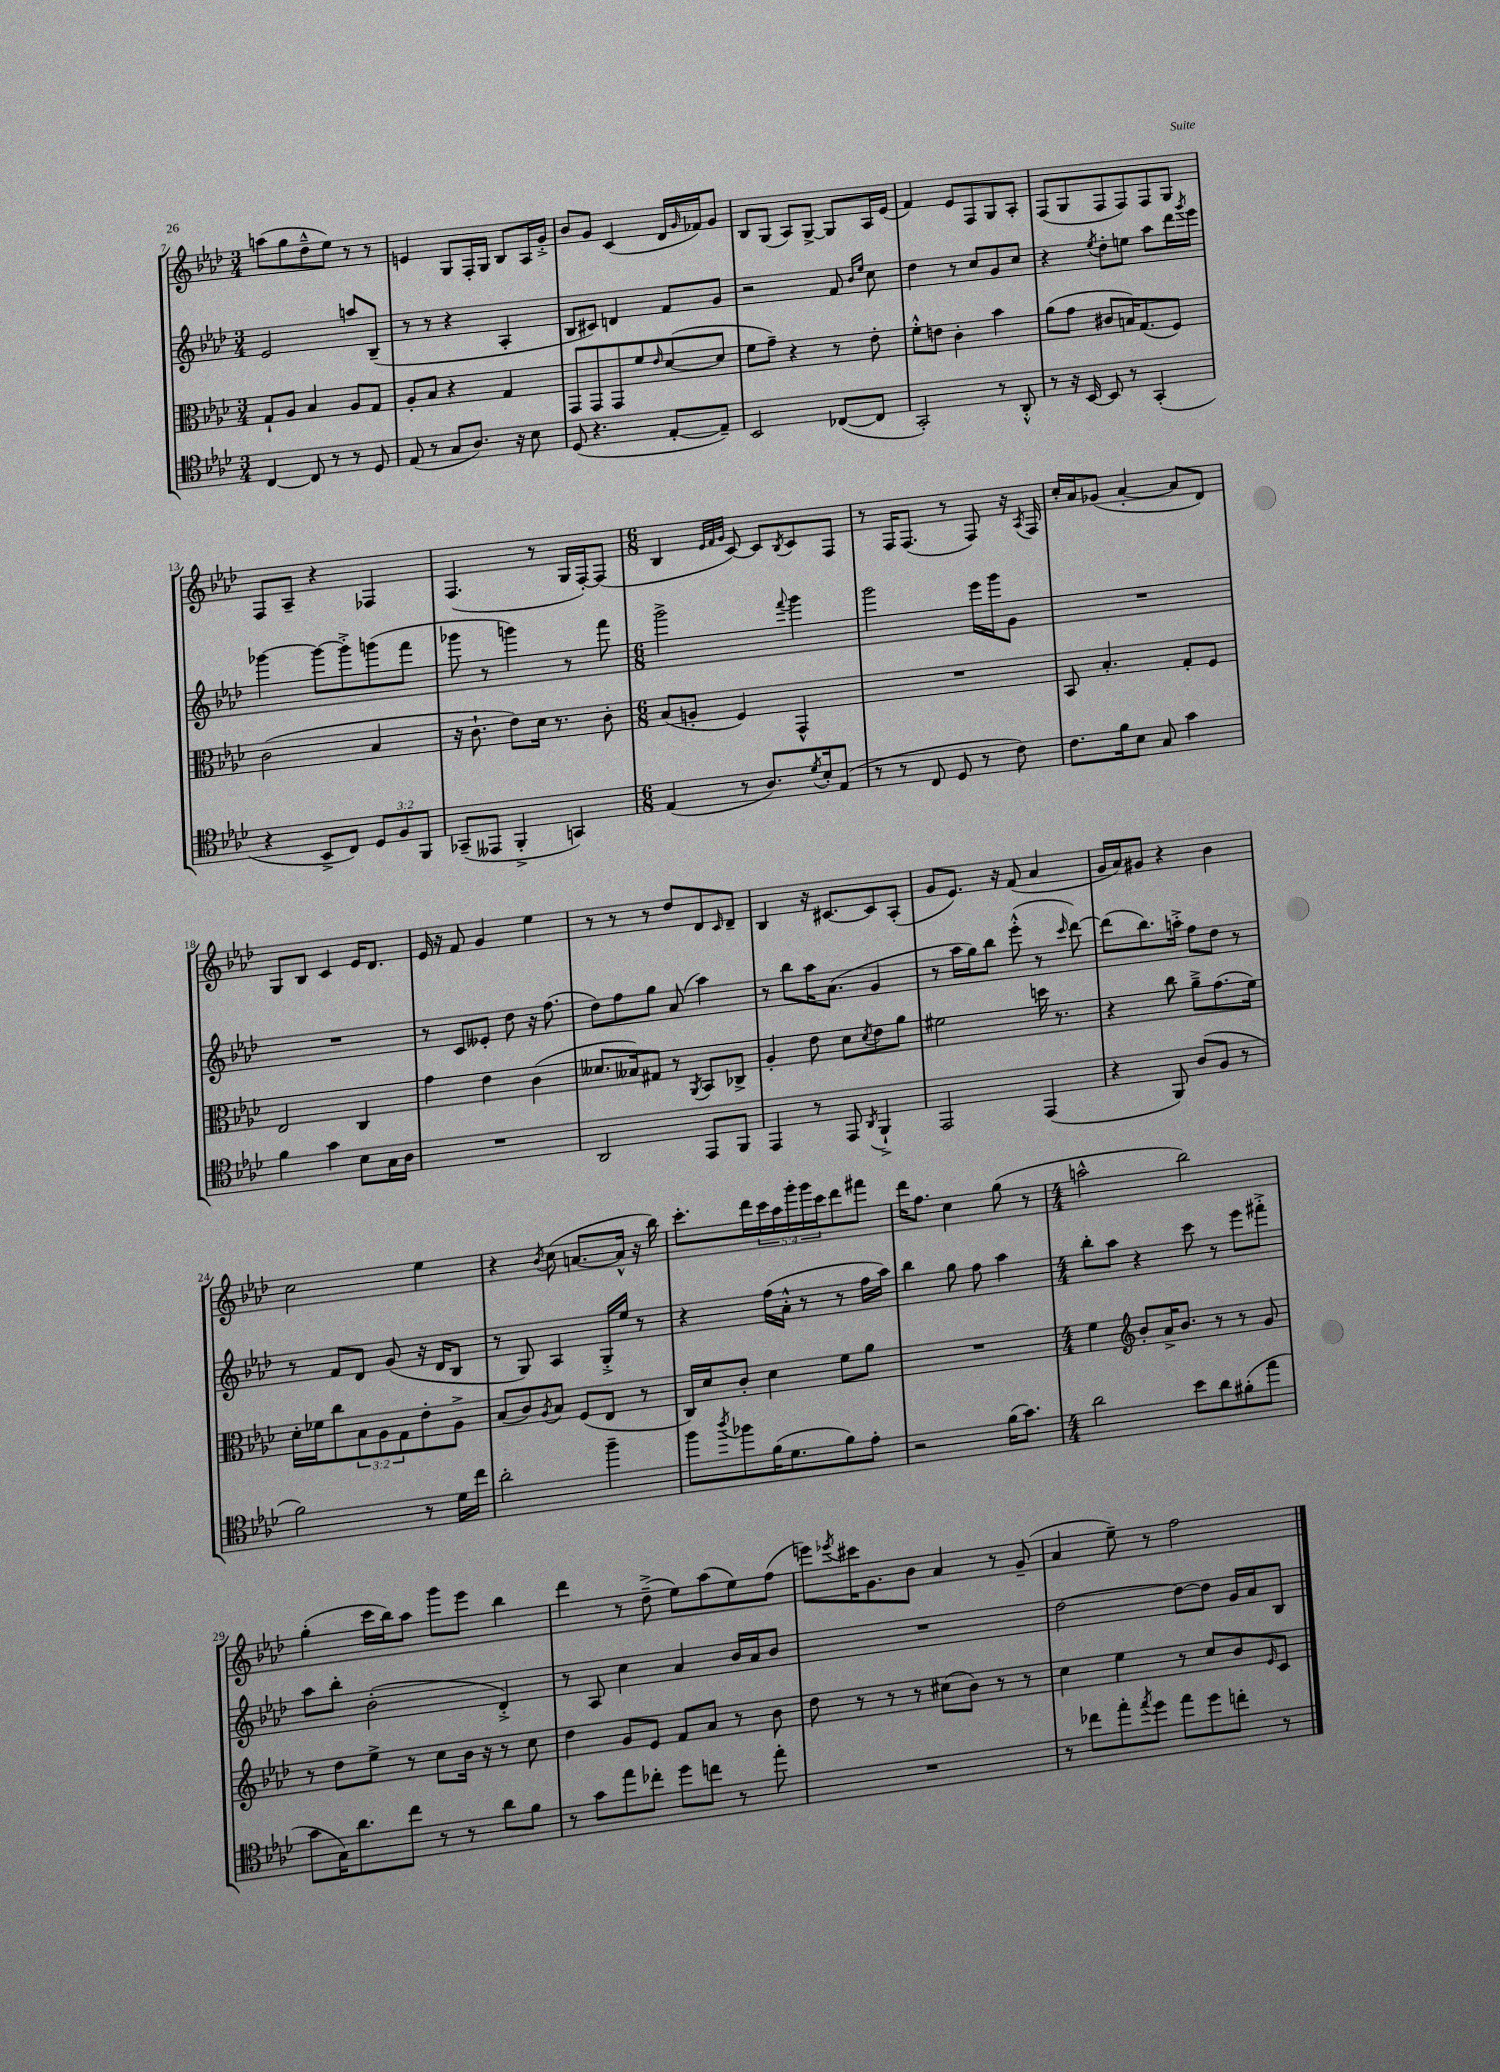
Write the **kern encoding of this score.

**kern	**kern	**kern	**kern
*staff4	*staff3	*staff2	*staff1
*clefC4	*clefC3	*clefG2	*clefG2
*k[b-e-a-d-]	*k[b-e-a-d-]	*k[b-e-a-d-]	*k[b-e-a-d-]
*M3/4	*M3/4	*M3/4	*M3/4
[4C	8G`	2e-	(8aa
.	8A-	.	8gg
8C]	4B-	.	8dd-~^^
8r	.	.	8ee-)
8r	8A-	8aa	8r
8D-	8G	(8B-~	8r
=	=	=	=
(8E-	8A-'	8r	4e
8r	8B-	8r	.
8G	4r	4r	8G
8.A-)	.	.	16F'
.	.	.	16G
.	4G	4A-'	8B-
16r	.	.	.
8B-	.	.	16A-
.	.	.	16g'^
=	=	=	=
(8D-	8GG	8B-	8b-
4.r	8GG	8c#)	8g
.	8GG	4d	(4c
.	8f	.	.
.	16qqe-	.	.
[8E-'	([8d-	8f	16d-
.	.	.	16qqg
.	.	.	16f-)
8E-~])	8d-]	8g	8g
=	=	=	=
2BB-	8f	2r	8B-
.	8g~)	.	(8G
.	4r	.	8A-)
.	.	.	[8G^
([8C-	8r	8f	8G]
.	.	16qqb-	.
.	.	16qqee-	.
8C-]	8e-'	8cc	16A-
.	.	.	(16e-
=	=	=	=
2GG')	8f'^^	4dd-	4f)
.	8e	.	.
.	4c'	8r	8e-
.	.	8cc	8F
8r	4b-	8g	8G
8AA-'^^	.	8cc	8A-'
=	=	=	=
8r	(8a-	4r	(8F
16r	8g	.	8G
[16BB-	.	.	.
.	.	8qee-	.
8BB-]	8c#	8dd-'	8F
8r	16B)	8ee	8F)
.	(8.G	.	.
(4GG'	.	8aa-	8F
.	8F)	16ddd-	8G
.	.	8qggg	.
.	.	16eee-	.
=	=	=	=
4r	(2c	[4ggg-	8F
.	.	.	8A-~
8BB-^	.	8ggg-_	4r
8C)	.	8ggg-'^]	.
12D-	4B-	(8ggg	4F-
12F	.	.	.
.	.	8fff	.
12FF	.	.	.
=	=	=	=
(8GG-~	16r	8ggg-	(4.F
.	8.c`	.	.
8EE--	.	8r	.
4FF'^	8e-)	4ggg)	.
.	16d-	.	8r
.	8.r	.	.
4GG)	.	8r	16G
.	.	.	[16F')
.	8c'	8fff	(8F]
=	=	=	=
*M6/8	*M6/8	*M6/8	*M6/8
(4E-	(8B-	2ggg^	4B-
.	8A'	.	.
.	.	.	32qqe-
.	.	.	32qqf
.	.	.	32qqg
8r	4F)	.	[8c)
8.A-)	.	.	8c]
.	.	8qqfff	8qB-
.	4GG^^	4ggg	8c
8qd-	.	.	.
16B-'	.	.	.
(8E-	.	.	8F
=	=	=	=
8r	2.r	2ggg	8r
8r	.	.	16F
.	.	.	(8.F
8C	.	.	.
8D-	.	.	8r
8r	.	16eee-	8F)
.	.	16ggg	.
8c)	.	8g	16r
.	.	.	8qA-
.	.	.	16F
=	=	=	=
8.c	8BB-	2.r	16cc'
.	.	.	16a-
.	4.B-'	.	(8g-
16f	.	.	.
8B-	.	.	[4a-'
8G	.	.	.
4g	8G'	.	8a-]
.	8F	.	8d-)
=	=	=	=
4f	2E-	2.r	8G
.	.	.	8B-
4g	.	.	4c
8B-	4C	.	16e-
.	.	.	8.d-
16G	.	.	.
16A-	.	.	.
=	=	=	=
2.r	4g	8r	16e-
.	.	.	16r
.	.	8c	8f
.	4e-	8e--'	4g
.	.	8dd-	.
.	(4c	16r	4ee-
.	.	(8.ff	.
=	=	=	=
2AA-	8.d--	8dd-)	8r
.	.	8ff	8r
.	16B--)	.	.
.	8G#	8gg	8r
.	8r	(8a-	8dd-
.	8qAA-	.	.
8EE-	8BB-	4aa-)	8d-
.	.	.	16qqc
8FF	8C-^	.	8d-~
=	=	=	=
4EE-	4A-'	8r	4B-
.	.	8bb-	.
8r	8e-	16aa-	16r
.	.	(8.a-	[8.c#
8EE-	8d-	.	.
8qAA-	8qd-	.	.
4FF`^	8e-	4g	8c#]
.	8a-	.	(8A-'
=	=	=	=
2EE-	2f#	8r	8g
.	.	16aa-	8.e-)
.	.	16gg)	.
.	.	8bb-	.
.	.	.	16r
.	.	(8eee-'^^	(8f
(4EE-	16dd	8r	4a-
.	8.r	.	.
.	.	16qqccc	.
.	.	[8ddd-)	.
=	=	=	=
4r	4r	(8ddd-]	16g
.	.	.	16a-)
.	.	8.bb-)	8g#
8FF)	8cc	.	4r
.	.	16aa'^	.
(8A-	8a-~^	8ff	.
8F	(8.g	8dd-	4b-
8r	.	8r	.
.	16f)	.	.
=	=	=	=
2f)	16d-'	8r	2cc
.	16f-	.	.
.	8cc	8f	.
.	12B-	8d-	.
.	12A-	.	.
.	.	(8g	.
.	12G	.	.
8r	8e-'	16r	4ee-
.	.	16d-	.
16d-	8A-^	8B-	.
16cc	.	.	.
=	=	=	=
2a-'	(8B-	8r	4r
.	8c)	8G)	.
.	8qA-	.	8qb-
.	8B-	4A-	(8cc
.	(8F	.	[8.a
4ff~	8E-	16G'^	.
.	.	16ee-	16a^^]
.	8r	8r	16r
.	.	.	16bb-)
=	=	=	=
8ff	16C)	4r	8.ccc'
.	16d-	.	.
8qaa-	.	.	.
8ff-	8c'	.	.
.	.	.	16ddd-
(16f	4d-	(16ff	20ccc
.	.	.	20aa-
8.d-	.	16a-'^^	.
.	.	.	20ggg'
.	.	8r	.
.	.	.	20ggg
.	.	.	20ccc
8f)	8f	8r	8ddd-
8e-'	8a-	16ff	8fff#
.	.	16aa-)	.
=	=	=	=
2r	2.r	4bb-	16ddd-
.	.	.	8.ff
.	.	8gg	4cc
.	.	8ff	.
(16f	.	4aa-	(8gg
8.g)	.	.	.
.	.	.	8r
=	=	=	=
*M4/4	*M4/4	*M4/4	*M4/4
2a-	4f	8bb-'	2aa^^
.	.	8aa-	.
*	*clefG2	*	*
.	8b-'	4r	.
.	16a-^	.	.
.	8.b-	.	.
8b-	.	8ccc	2bb-)
8a-	8r	8r	.
(8f#'	8r	8eee-	.
8ee-	8g	8fff#'^	.
=	=	=	=
8g	8r	8aa-	(4gg'
16G)	8dd-	8bb-'	.
8.a-	.	.	.
.	8ee-^	(2b-'	16ccc
.	.	.	16bb-)
8cc	8r	.	8aa-
8r	8cc	.	8ggg
8r	16b-	.	8eee-
.	16r	.	.
8a-	8r	4d-'^)	4bb-
8f	8cc	.	.
=	=	=	=
8r	4dd-	8r	4ddd-
8g	.	8A-	.
8ee-	8g	4cc	8r
8cc-'	8e-	.	(8dd-~^
8dd-	8f	4a-	8ee-)
8cc	8a-	.	(8aa-
8r	8r	16b-	8ee-)
.	.	16a-	.
8ee-'	8b-	8b-	(8ff
=	=	=	=
1r	8dd-	1r	8eee)
.	.	.	8qeee-
.	8r	.	16ccc#
.	.	.	8.g
.	8r	.	.
.	8r	.	8b-
.	(8cc#	.	4a-
.	8b-)	.	.
.	8r	.	8r
.	8r	.	(8g~
=	=	=	=
8r	4cc	[2dd-	4a-
8cc-	.	.	.
8ee-'	4ee-	.	8ee-~)
8qee-	.	.	.
8dd-	.	.	8r
8ee-	8r	8dd-_	2ff
8dd-	8cc	8dd-]	.
8cc'	8b-	16g	.
.	.	16a-	.
.	16qqe-	.	.
8r	8c	8B-	.
==	==	==	==
*-	*-	*-	*-
